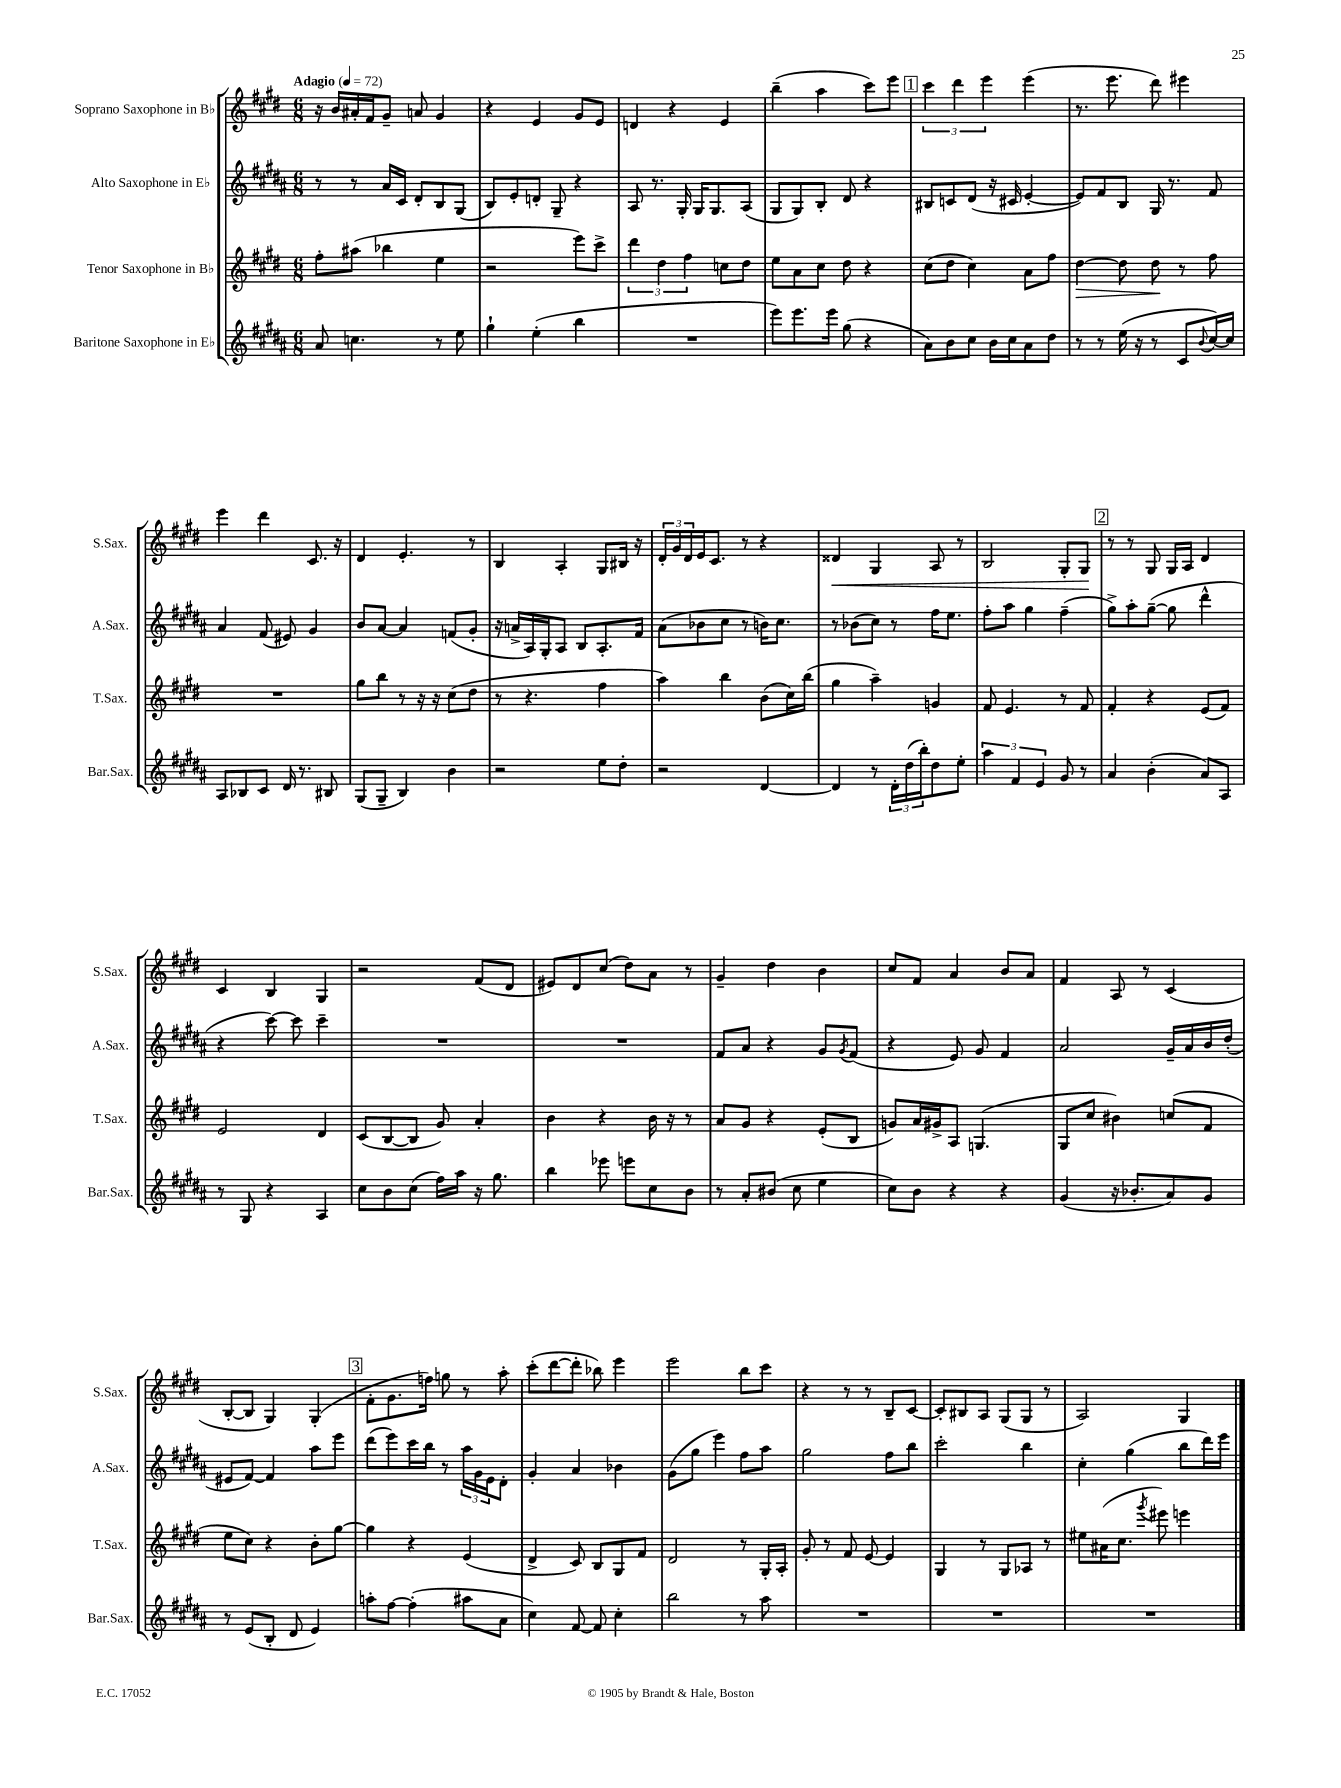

**kern	**kern	**kern	**kern
*staff4	*staff3	*staff2	*staff1
*clefG2	*clefG2	*clefG2	*clefG2
*k[f#c#g#d#a#]	*k[f#c#g#d#]	*k[f#c#g#d#a#]	*k[f#c#g#d#]
*M6/8	*M6/8	*M6/8	*M6/8
*MM72	*MM72	*MM72	*MM72
8a#/	8ff#'\L	8r	16r
.	.	.	16b/LL
4.cc\	(8aa#\J	8r	16a#'/
.	.	.	16f#/J
.	4bb-\	16a#/LL	8g#~/J
.	.	16c#/JJ	.
.	.	8d#'/L	8a/
8r	4ee\	8B/	4g#/
8ee\	.	(8G#/J	.
=	=	=	=
4gg#`\	2r	8B/L)	4r
.	.	8e'/	.
(4ee'\	.	8d'/J	4e/
.	.	8G#~/	.
4bb\	8eee\L)	4r	8g#/L
.	8ccc#^\J	.	8e/J
=	=	=	=
2.r	6ddd#\	8A#/	4d/
.	.	8.r	.
.	6dd#\	.	.
.	.	.	4r
.	.	16G#'/	.
.	6ff#\	.	.
.	.	16G#/LK	.
.	.	8.G#/	.
.	8cc\L	.	4e/
.	8dd#\J	(8A#/J	.
=	=	=	=
8eee\L)	8ee\L	8G#/L	(4bb~\
8.eee\	8a\	8G#/)	.
.	8cc#\J	8B'/J	4aa\
16eee\Jk	.	.	.
(8gg#\	8dd#\	8d#/	.
4r	4r	4r	8ccc#\L)
.	.	.	8eee\J
=	=	=	=
8a#\L)	(8cc#\L	8B#/L	6ccc#\
8b\	8dd#\J	8c/	.
.	.	.	6ddd#\
8cc#\J	4cc#\)	(8d#/J	.
.	.	.	6eee\
16b\LL	.	16r	.
16cc#\J	.	16c#/	.
8a#\	8a\L	[4e'/	(4eee\
8dd#\J	8ff#\J	.	.
=	=	=	=
8r	[4dd#\	8e/]L)	8.r
8r	.	8f#/	.
.	.	.	8.eee\
(16ee\	8dd#\]	8B/J	.
16r	.	.	.
8r	8dd#\	16G#/	8ddd#\)
.	.	8.r	.
8c#/L	8r	.	4eee#\
8qqb/	.	.	.
[16cc#/L)	8ff#\	8f#/	.
16cc#/]JJ	.	.	.
=	=	=	=
8A#/L	2.r	4a#/	4eee\
8B-/	.	.	.
8c#/J	.	(8f#/	4ddd#\
16d#/	.	8e#/)	.
8.r	.	.	.
.	.	4g#/	8.c#/
8B#/	.	.	.
.	.	.	16r
=	=	=	=
(8G#/L	8gg#\L	8b/L	4d#/
8G#~/J	8bb\J	[8a#/J	.
4B/)	8r	4a#/]	4.e'/
.	16r	.	.
.	16r	.	.
4b\	(8cc#\L	(8f/L	.
.	8dd#\J	8g#'/J	8r
=	=	=	=
2r	8r	16r	4B/
.	.	16a^/LL	.
.	4.r	16A#/)	.
.	.	16G#'/J	.
.	.	8A#/J	4A'/
.	.	8B/L	.
8ee\L	4ff#\	8.A#'/	8G#/L
8dd#'\J	.	.	16B#/Jk
.	.	16f#/Jk	16r
=	=	=	=
2r	4aa\)	(8a#\L	24d#'/LL
.	.	.	24g#/
.	.	.	24d#/
.	.	8b-\	16e/J
.	.	.	8.c#/J
.	4bb\	8cc#\J	.
.	.	8r	8r
[4d#/	(8b\L	16b\LK)	4r
.	.	8.cc#\J	.
.	16cc#\L)	.	.
.	(16bb\JJ	.	.
=	=	=	=
4d#/]	4gg#\	8r	4d##/
.	.	(8b-\L	.
8r	4aa~\)	8cc#\J)	4G#/
24d#'\LL	.	8r	.
(24dd#\	.	.	.
24bb'\J)	.	.	.
8dd#\	4g/	16ff#\LK	8A/
.	.	8.ee\J	.
8ee'\J	.	.	8r
=	=	=	=
6aa#\	8f#/	8ff#'\L	2B/
.	4.e/	8aa#\J	.
6f#/	.	.	.
.	.	4gg#\	.
6e/	.	.	.
8g#/	8r	(4ff#~\	8G#'/L
8r	8f#/	.	8G#/J
=	=	=	=
4a#/	4f#'/	8gg#^\L)	8r
.	.	8aa#'\	8r
(4b'\	4r	([8gg#~\J	8G#/
.	.	8gg#\]	16G#/LL
.	.	.	16A/JJ
8a#/L)	(8e/L	4ddd#^^\	4d#/
8A#/J	8f#/J)	.	.
=	=	=	=
8r	2e/	4r	4c#/
8G#/	.	.	.
4r	.	[8ccc#\)	4B/
.	.	8ccc#\]	.
4A#/	4d#/	4ccc#~\	4G#/
=	=	=	=
8cc#\L	(8c#/L	2.r	2r
8b\	[8B/	.	.
(8cc#\J	8B/]J	.	.
16ff#\LL)	8g#/)	.	.
16aa#\JJ	.	.	.
16r	4a'/	.	(8f#/L
8.gg#\	.	.	.
.	.	.	8d#/J
=	=	=	=
4bb\	4b\	2.r	8e#/L)
.	.	.	8d#/
8eee-\	4r	.	(8cc#/J
8eee\L	.	.	8dd#\L)
8cc#\	16b\	.	8a\J
.	16r	.	.
8b\J	8r	.	8r
=	=	=	=
8r	8a/L	8f#/L	4g#~/
8a#'/L	8g#/J	8a#/J	.
(8b#/J	4r	4r	4dd#\
8cc#\	.	.	.
4ee\	(8e'/L	8g#/L	4b\
.	.	8qg#/	.
.	8B/J	(8f#/J	.
=	=	=	=
8cc#\L)	8g/L)	4r	8cc#/L
8b\J	16a/L	.	8f#/J
.	16g#^/J	.	.
4r	8A/J	8e/)	4a/
.	(4.G/	8g#/	.
4r	.	4f#/	8b/L
.	.	.	8a/J
=	=	=	=
(4g#/	8G#/L	2a#/	4f#/
.	8cc#/J	.	.
16r	4b#\)	.	8A/
8.b-'/L	.	.	.
.	.	.	8r
8a#/)	(8cc/L	16g#~/LL	(4c#/
.	.	16a#/	.
8g#/J	8f#/J	16b/	.
.	.	(16dd#'/JJ	.
=	=	=	=
8r	8ee\L	8e#/L	[8B'/L
(8e/L	8cc#\J)	[8f#/J)	8B/]J
8B'/J	4r	4f#/]	4G#/)
8d#/	.	.	.
4e/)	8b'\L	8aa#\L	(4G#'/
.	[8gg#\J	8eee\J	.
=	=	=	=
8aa'\L	4gg#\]	(8ddd#\L	8f#'\L
[8ff#\J	.	8eee\)	8.g#\
(4ff#'\]	4r	16ccc#\L	.
.	.	16bb\JJ	16ff\Jk)
.	.	8r	8gg\
8aa#\L	(4e/	24aa#\LL	8r
.	.	24g#\	.
.	.	24e\J	.
8a#\J	.	8d#'\J	8aa'\
=	=	=	=
4cc#\)	4d#^/	4g#'/	(8ccc#'\L
.	.	.	[8ddd#\
[8f#/	8c#/)	4a#/	8ddd#'\]J
8f#/]	8B/L	.	8bb-\)
4cc#'\	8G#/	4b-\	4eee\
.	8f#/J	.	.
=	=	=	=
2bb\	2d#/	(8g#\L	2eee\
.	.	8gg#\J	.
.	.	4eee\)	.
8r	8r	8ff#\L	8bb\L
8aa#\	16G#'/LL	8aa#\J	8ccc#\J
.	16A'/JJ	.	.
=	=	=	=
2.r	8g#'/	2gg#\	4r
.	8r	.	.
.	8f#/	.	8r
.	[8e/	.	8r
.	4e/]	8ff#\L	8B~/L
.	.	8bb\J	[8c#/J
=	=	=	=
2.r	4G#/	2ccc#'\	8c#'/]L
.	.	.	8B#/
.	8r	.	8A/J
.	8G#/L	.	(8G#/L
.	8A-/J	4bb\	8G#/J
.	8r	.	8r
=	=	=	=
2.r	8ee#\L	4cc#'\	2A/)
.	(16a#\K	.	.
.	8.cc#\J	.	.
.	.	(4gg#\	.
.	8qggg#/	.	.
.	8eee#\)	.	.
.	4eee\	8bb\L	4G#/
.	.	16ddd#\L)	.
.	.	16eee\JJ	.
==	==	==	==
*-	*-	*-	*-
